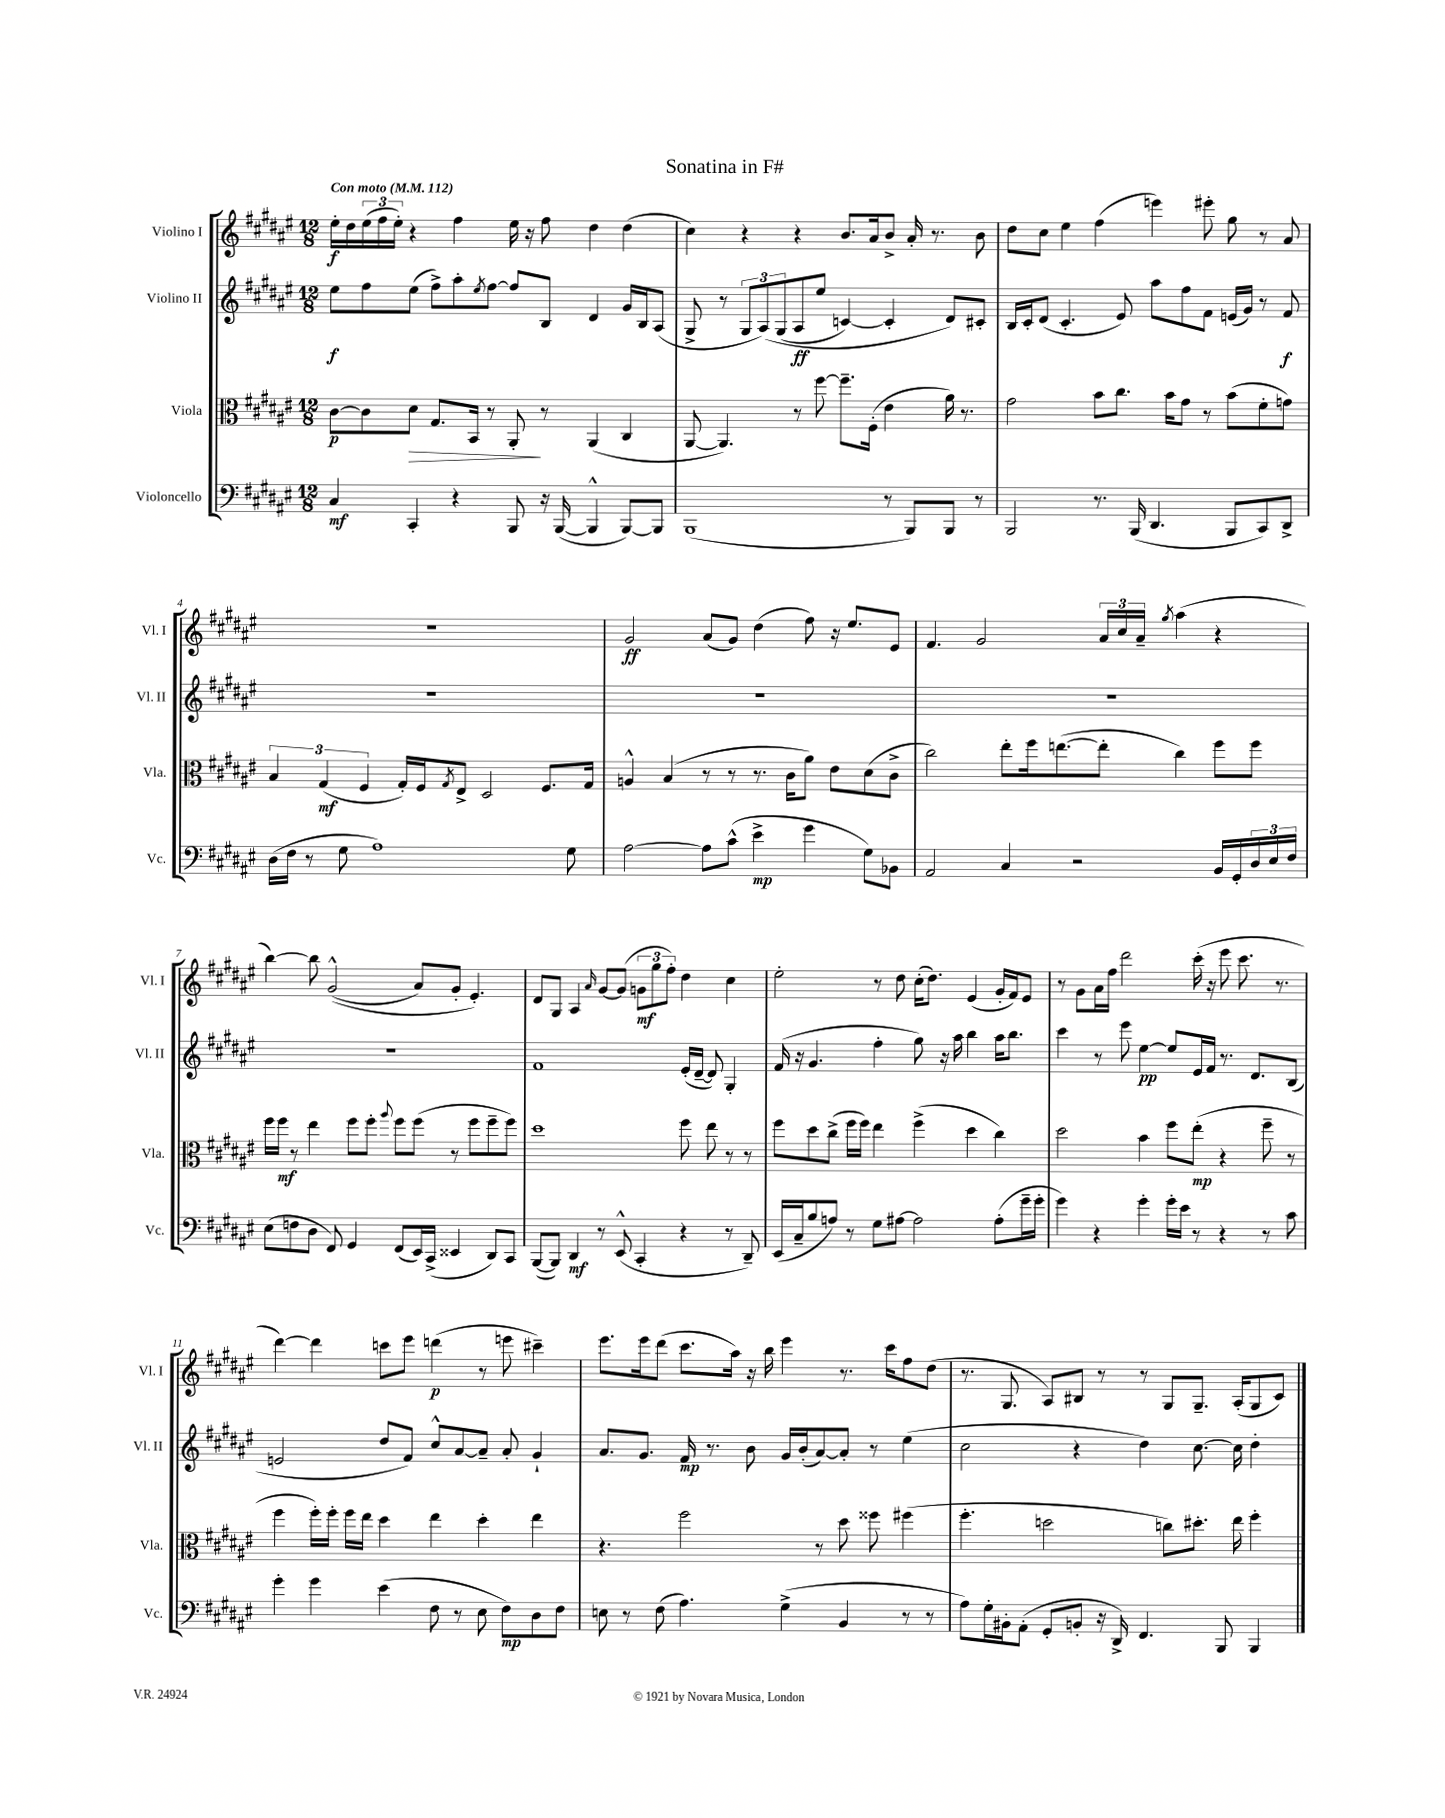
\header { title = "Sonatina in F#" }
<<
\new StaffGroup <<
\new Staff = "s0" \with { instrumentName = "Violino I" shortInstrumentName = "Vl. I" } {
    \clef treble \key fis \major \numericTimeSignature \time 12/8 \tempo "Con moto" 4 = 112
    eis''16-.\f dis''16 \tuplet 3/2 { eis''16( fis''16 eis''16-.) } r4 fis''4 eis''16 r16 fis''8 dis''4 dis''4( |
    cis''4) r4 r4 b'8. ais'16 b'8-> ais'16-. r8. b'8 |
    dis''8 cis''8 eis''4 fis''4( e'''4) eis'''8-. gis''8 r8 ais'8 |
    R1. |
    gis'2\ff ais'8( gis'8) dis''4( fis''8) r16 eis''8. eis'8 |
    fis'4. gis'2 \tuplet 3/2 { ais'16 cis''16 ais'16-- } \acciaccatura { gis''8 } ais''4( r4 |
    b''4~) b''8 gis'2-^(\( ais'8) gis'8-. eis'4.-.\) |
    dis'8 gis8 ais4 \grace { ais'16 } gis'8~ gis'8( \tuplet 3/2 { g'8\mf gis''8 fis''8-.) } dis''4 cis''4 |
    eis''2-. r8 dis''8 cis''16-.( dis''8.) eis'4( gis'16-. fis'16) eis'8 |
    r8 gis'8 ais'16 fis''16 dis'''2 cis'''16-.( r16 eis'''8 cis'''8. r8. |
    dis'''4~) dis'''4 c'''8 eis'''8 d'''4\p( r8 e'''8 cis'''4--) |
    eis'''8. eis'''16 dis'''8( cis'''8. ais''16) r16 b''16 eis'''4 r8. cis'''16 fis''8 dis''8( |
    r8. gis8. ais8) bis8 r8 r8 gis8 gis8.-- ais16-.( gis8 cis'8) \bar "|." |
}
\new Staff = "s1" \with { instrumentName = "Violino II" shortInstrumentName = "Vl. II" } {
    \clef treble \key fis \major \numericTimeSignature \time 12/8
    eis''8\f fis''8 eis''8( fis''8->) ais''8-. \acciaccatura { eis''8 } fis''8~ fis''8 b8 dis'4 gis'16 b16 ais8( |
    gis8-> r8 \tuplet 3/2 { gis8 ais8)\( gis8( } ais8\ff eis''8 c'4~) c'4-. dis'8\) cis'8-. |
    b16 cis'16-. dis'8( cis'4.-. eis'8) ais''8 fis''8 fis'8 e'16( gis'16) r8 fis'8\f |
    R1. |
    R1. |
    R1. |
    R1. |
    fis'1 eis'16-.( dis'16~-- dis'8) gis4-. |
    fis'16( r16 gis'4. fis''4-. gis''8) r16 ais''16 b''4 ais''16 b''8. |
    cis'''4 r8 eis'''8 eis''4~\pp eis''8 eis'16 fis'16 r8. dis'8. b8( |
    e'2 dis''8 fis'8) cis''8-^ ais'8~ ais'8-- ais'8-. gis'4-! |
    ais'8. gis'8. fis'16\mp r8. b'8 gis'16 b'16-.( ais'8~) ais'8-. r8 eis''4( |
    cis''2 r4 dis''4) cis''8.~ cis''16 dis''4-. \bar "|." |
}
\new Staff = "s2" \with { instrumentName = "Viola" shortInstrumentName = "Vla." } {
    \clef alto \key fis \major \numericTimeSignature \time 12/8
    cis'8~\p cis'8 dis'8\> gis8. b,16 r8 ais,8-.\! r8 ais,4( cis4 |
    ais,8~ ais,4.) r8 fis''8~ fis''8.-- fis16-.( eis'4 ais'16) r8. |
    gis'2 b'8 cis''8. b'16 gis'8 r8 b'8( fis'8-. g'8) |
    \tuplet 3/2 { b4 gis4\mf( fis4 } gis16-.) fis16 \acciaccatura { gis8 } eis8-> dis2 fis8. gis16 |
    a4-^ b4( r8 r8 r8. cis'16 ais'8) eis'8 dis'8( cis'8-> |
    cis''2) eis''8-. fis''16 e''8.~( e''8-. cis''4) fis''8 fis''8 |
    fis''16 fis''16\mf r8 eis''4 fis''8 fis''8-. \appoggiatura { ais''8 } fis''8 fis''8( r8 fis''8 fis''8-- fis''8) |
    dis''1 fis''8 eis''8 r8 r8 |
    fis''8 dis''8 cis''8->( fis''16 fis''16) eis''4 fis''4->( dis''4 cis''4) |
    dis''2 b'4 fis''8 eis''8-.\mp( r4 fis''8-- r8 |
    fis''4 fis''16-.) fis''16-. fis''16 eis''16 dis''4 eis''4 dis''4-. eis''4 |
    r4. fis''2 r8 dis''8 fisis''8 fis''4( |
    fis''4.-. d''2 c''8) dis''8.-. eis''16 fis''4-. \bar "|." |
}
\new Staff = "s3" \with { instrumentName = "Violoncello" shortInstrumentName = "Vc." } {
    \clef bass \key fis \major \numericTimeSignature \time 12/8
    cis4\mf cis,4-. r4 b,,8 r16 b,,16~( b,,4-^ b,,8~) b,,8 |
    b,,1( r8 b,,8) b,,8 r8 |
    b,,2 r8. b,,16( dis,4. b,,8 cis,8) dis,8-> |
    dis16( fis16 r8 gis8 ais1) gis8 |
    ais2~ ais8 cis'8-^( eis'4->\mp gis'4 gis8) bes,8 |
    ais,2 cis4 r2 b,16 gis,16-. \tuplet 3/2 { dis16 eis16 fis16 } |
    eis8( f8 dis8 fis,8) gis,4 fis,8( eis,16) cis,16->( eisis,4 dis,8) cis,8 |
    b,,8~( b,,8) dis,4\mf r8 eis,8-^( cis,4-. r4 r8 dis,8--) |
    eis,16( cis16-- b8 a8) r8 gis8 ais8~ ais2 ais8-.( gis'16-- gis'16-. |
    gis'4) r4 gis'4-. gis'16-. eis'16 r8 r4 r8 cis'8 |
    gis'4-. gis'4 eis'4( fis8 r8 eis8 fis8\mp) dis8 fis8 |
    e8 r8 fis8( ais4.) gis4->( b,4 r8 r8 |
    ais8) gis16-. bis,16-. ais,8-.( gis,8-. b,8-. r16 dis,16->) fis,4. b,,8 b,,4 \bar "|." |
}
>>
>>
